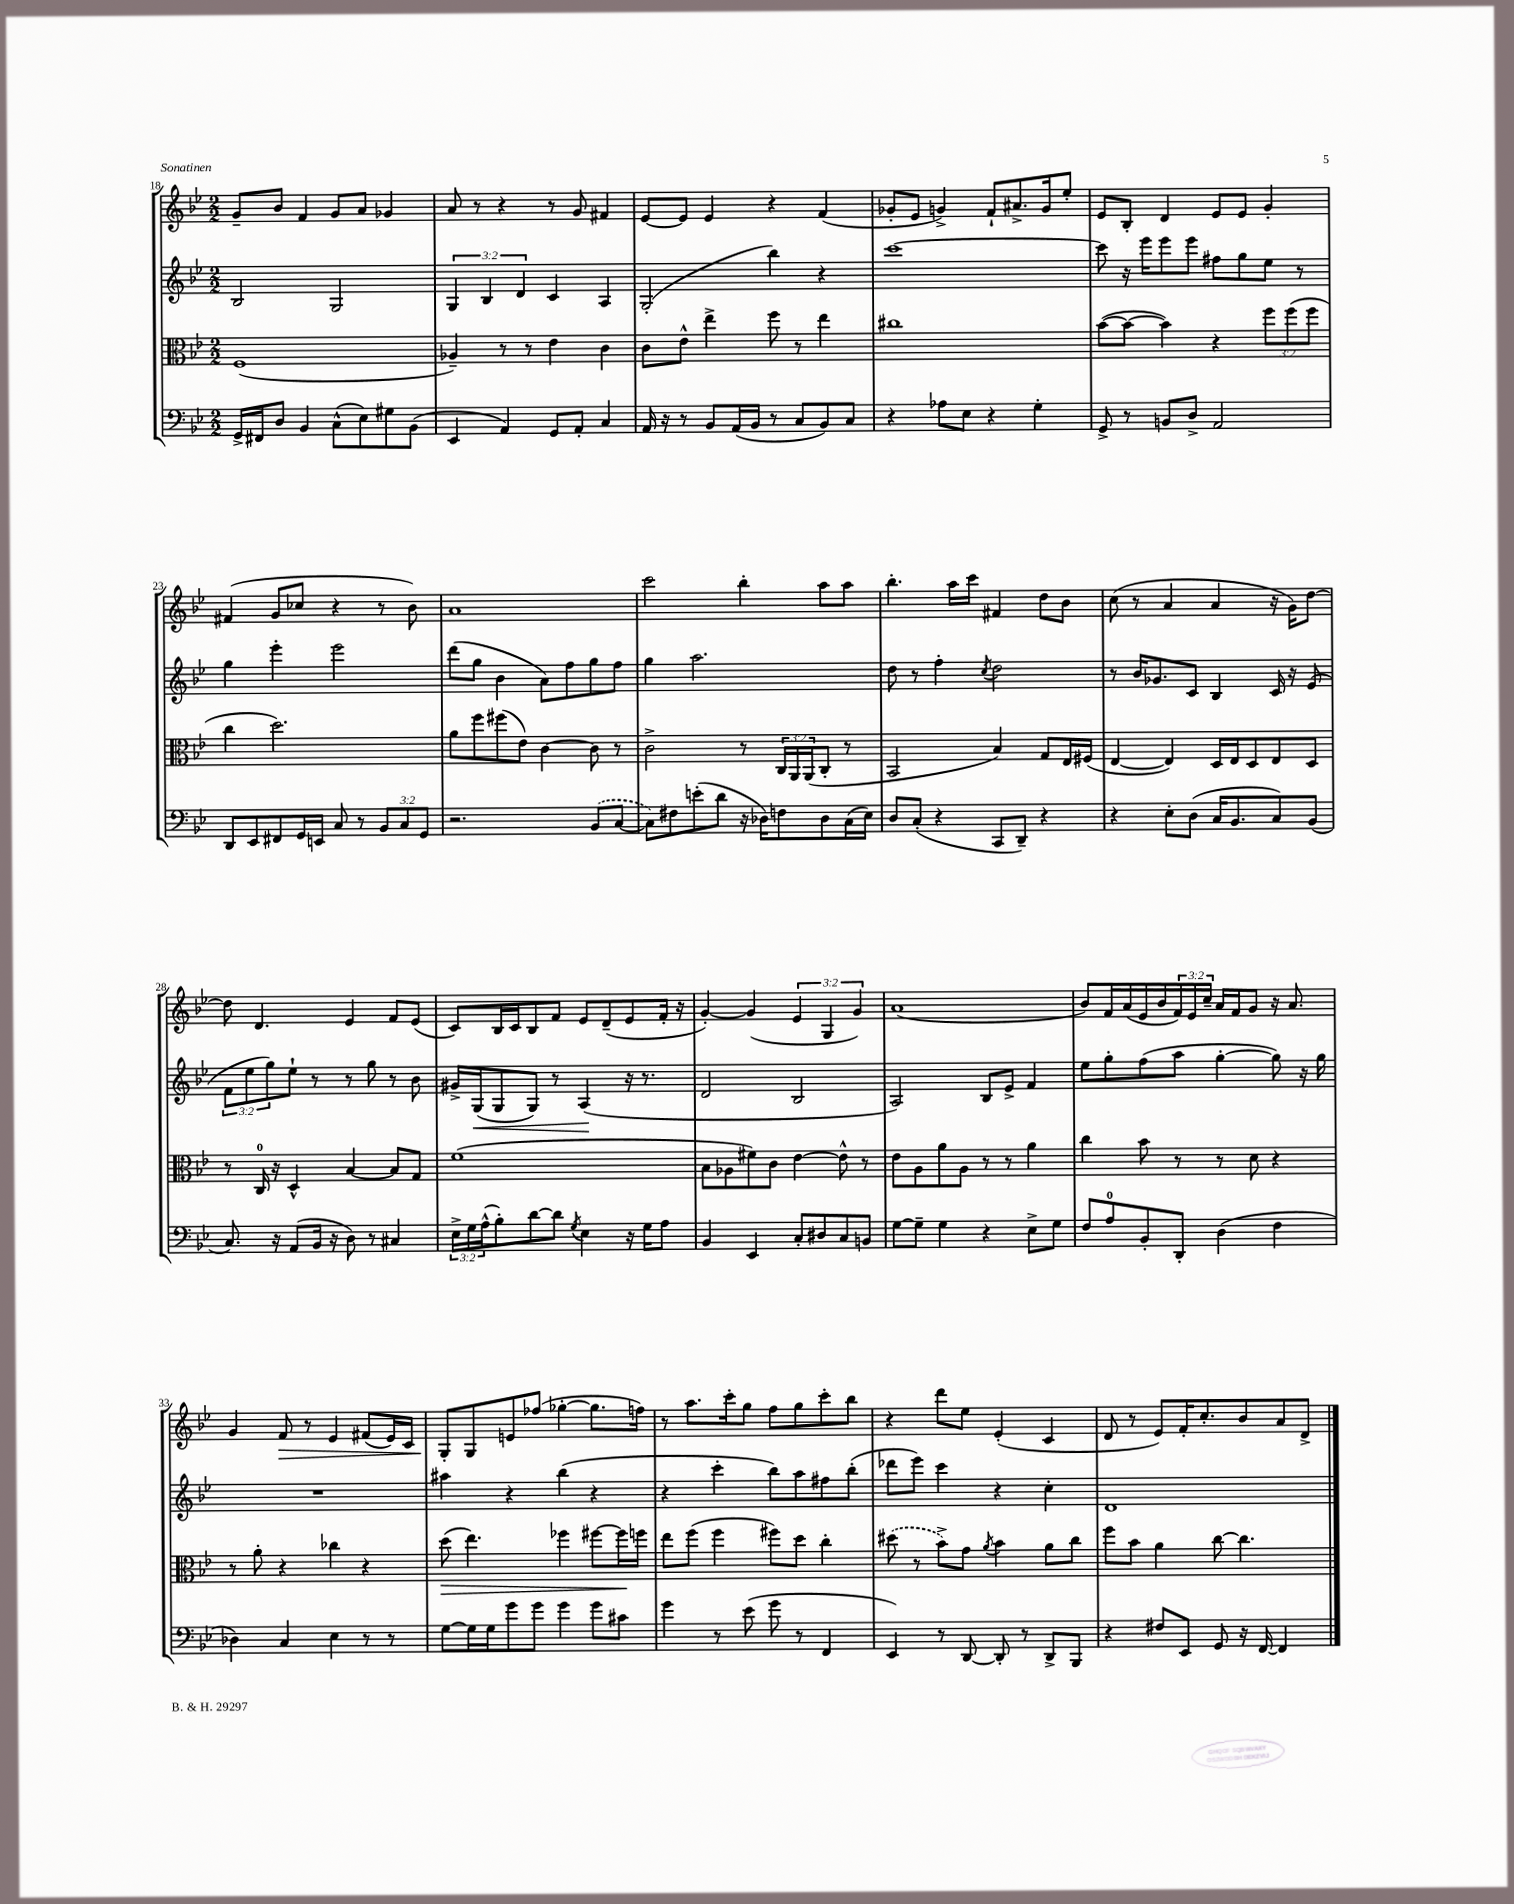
<<
\new StaffGroup <<
\new Staff = "s0" {
    \clef treble \key bes \major \numericTimeSignature \time 2/2 \override Staff.TupletNumber.text = #tuplet-number::calc-fraction-text
    g'8-- bes'8 f'4 g'8 a'8 ges'4 |
    a'8 r8 r4 r8 g'8 fis'4 |
    ees'8~ ees'8 ees'4 r4 f'4( |
    ges'8-. ees'8 g'4->) f'8-! ais'8.-> g'16 ees''8-. |
    ees'8 bes8-. d'4 ees'8 ees'8 g'4-. |
    fis'4( g'8 ces''8 r4 r8 bes'8) |
    a'1 |
    c'''2 bes''4-. a''8 a''8 |
    bes''4.-. a''16 c'''16 fis'4 d''8 bes'8 |
    c''8( r8 a'4 a'4 r16 g'16) d''8~ |
    d''8 d'4. ees'4 f'8 ees'8( |
    c'8) bes16 c'16 bes8 f'8 ees'8 d'8--( ees'8 f'16-. r16 |
    g'4~-.) g'4( \tuplet 3/2 { ees'4 g4 g'4) } |
    a'1( |
    bes'8) f'16 a'16( ees'16 bes'16 \tuplet 3/2 { f'16) ees'16 c''16-- } a'16 f'16 g'8 r16 a'8. |
    g'4 f'8\> r8 ees'4 fis'8( ees'16) c'16 |
    g8-.\! g8 e'8 fes''8( ges''4~-. ges''8. f''16) |
    r8 a''8. c'''16-. g''8 f''8 g''8 c'''8-. bes''8 |
    r4 d'''8 ees''8 ees'4-.( c'4 |
    d'8 r8 ees'8) f'16-. c''8.-. bes'8 a'8 d'8-> \bar "|." |
}
\new Staff = "s1" {
    \clef treble \key bes \major \numericTimeSignature \time 2/2 \override Staff.TupletNumber.text = #tuplet-number::calc-fraction-text
    bes2 g2 |
    \tuplet 3/2 { g4 bes4 d'4 } c'4 a4 |
    g2-.( bes''4) r4 |
    c'''1~ |
    c'''8 r16 ees'''16 ees'''8 ees'''8 fis''8 g''8 ees''8 r8 |
    g''4 ees'''4-. ees'''2 |
    d'''8( g''8 bes'4 a'8) f''8 g''8 f''8 |
    g''4 a''2. |
    d''8 r8 f''4-. \acciaccatura { c''8 } d''2 |
    r8 bes'16 ges'8. c'8 bes4 c'16 r16 ees'8( |
    \tuplet 3/2 { f'8 ees''8 g''8) } ees''8-! r8 r8 g''8 r8 bes'8 |
    gis'16-> g16\<( g8 g8) r8 a4\!( r16 r8. |
    d'2 bes2 |
    a2) bes8 ees'8-> f'4 |
    ees''8 g''8-. f''8( a''8 g''4~-. g''8) r16 g''16 |
    R1 |
    ais''4 r4 bes''4( r4 |
    r4 c'''4-. bes''8) a''8 fis''8 bes''8-.( |
    des'''8 ees'''8) c'''4 r4 c''4-. |
    d'1 \bar "|." |
}
\new Staff = "s2" {
    \clef alto \key bes \major \numericTimeSignature \time 2/2 \override Staff.TupletNumber.text = #tuplet-number::calc-fraction-text
    f1( |
    aes4--) r8 r8 ees'4 c'4 |
    c'8 ees'8-^ ees''4-> f''8 r8 ees''4 |
    cis''1 |
    bes'8~( bes'8~ bes'4) r4 \tuplet 3/2 { f''8 f''8( f''8 } |
    c''4 d''2.) |
    a'8 f''8 fis''8( ees'8) c'4~ c'8 r8 |
    c'2-> r8 \tuplet 3/2 { c16 a,16 a,16( } c8-. r8 |
    bes,2 bes4) g8 ees16 fis16( |
    ees4~ ees4) d16 ees16 d8 ees8 d8 |
    r8 c16-0 r16 d4-^ bes4~ bes8 g8 |
    f'1( |
    bes8 aes8 fis'8) c'8 ees'4~ ees'8-^ r8 |
    ees'8 a8 a'8 a8 r8 r8 a'4 |
    c''4 bes'8 r8 r8 d'8 r4 |
    r8 a'8-. r4 ces''4 r4 |
    d''8\>( ees''4.) fes''4 fis''8~ fis''16\! f''16 |
    ees''8 f''8( f''4 fis''8) d''8 c''4-. |
    \once \slurDashed dis''8( r8 bes'8->) g'8 \acciaccatura { a'8 } bes'4 a'8 c''8 |
    f''8 bes'8 a'4 c''8~ c''4. \bar "|." |
}
\new Staff = "s3" {
    \clef bass \key bes \major \numericTimeSignature \time 2/2 \override Staff.TupletNumber.text = #tuplet-number::calc-fraction-text
    g,16-> fis,16 d8 bes,4 c8-^( ees8) gis8 bes,8( |
    ees,4 a,4) g,8 a,8-. c4 |
    a,16 r16 r8 bes,8 a,16( bes,16 r8 c8 bes,8) c8 |
    r4 aes8 ees8 r4 g4-. |
    g,8-> r8 b,8 d8-> a,2 |
    d,8 ees,8 fis,8 g,16 e,16 c8 r8 \tuplet 3/2 { bes,8 c8 g,8 } |
    r2. \once \slurDashed bes,8( c8~ |
    c8) fis8 e'8-.( d'8 r16 des16) f8 des8 c16( ees16) |
    d8 c8-.( r4 c,8 d,8--) r4 |
    r4 ees8-. d8( c16 bes,8. c8) bes,8( |
    c8.) r16 a,8( bes,16 r16 d8) r8 cis4 |
    \tuplet 3/2 { ees16-> g16 a16-^( } bes8-.) d'8~ d'8 \acciaccatura { g8 } ees4 r16 g16 a8 |
    bes,4 ees,4 c8-. dis8 c8 b,8 |
    g8~ g8-- g4 r4 ees8-> g8 |
    f8 a8-0 bes,8-. d,8-. d4( f4 |
    des4) c4 ees4 r8 r8 |
    g8~ g16 g16 g'8 g'8 g'4 g'8 cis'8 |
    g'4 r8 ees'8( g'8 r8 f,4 |
    ees,4) r8 d,8~ d,8-. r8 d,8-> bes,,8 |
    r4 fis8 ees,8 g,8 r16 f,16~ f,4 \bar "|." |
}
>>
>>
\layout { \context { \Score currentBarNumber = #18 } }
